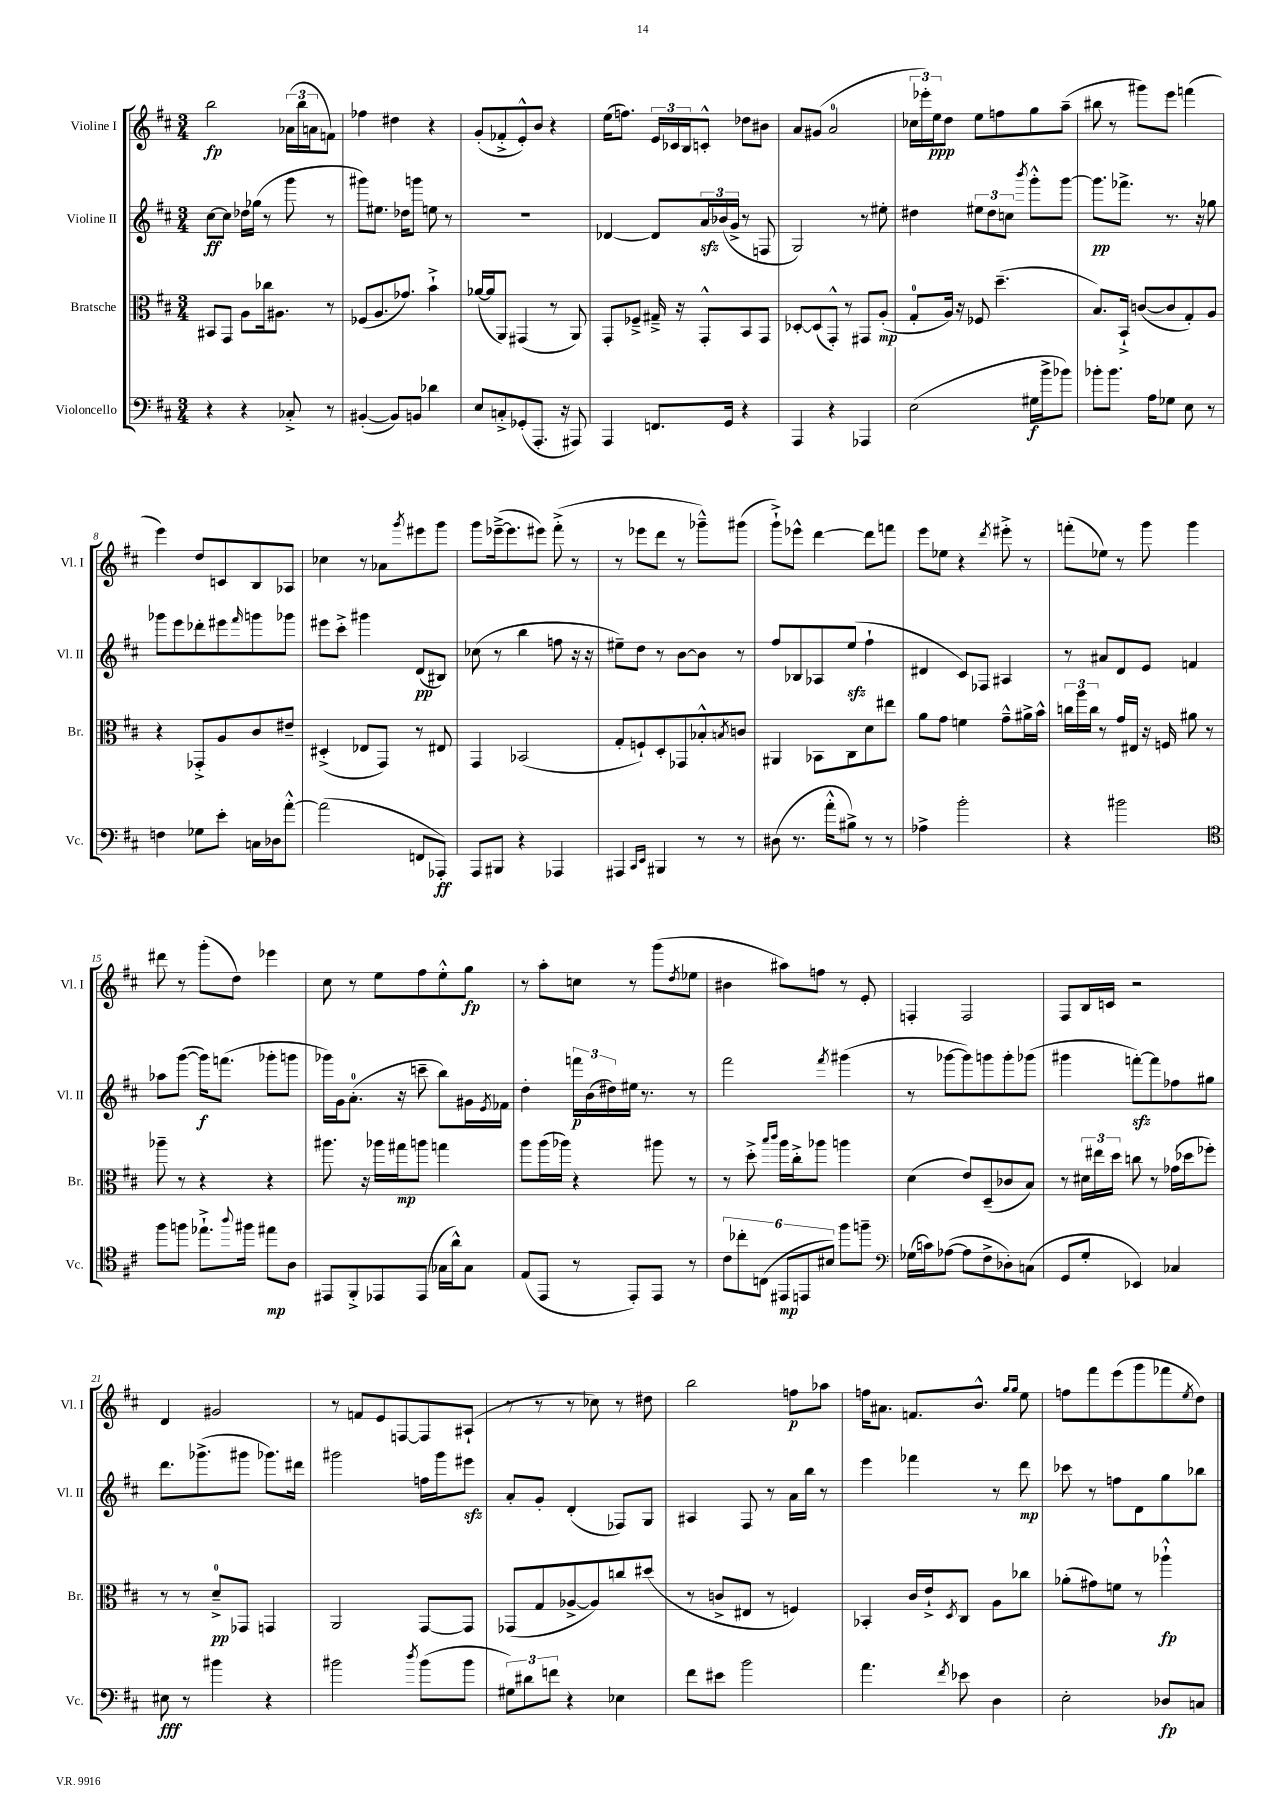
<<
\new StaffGroup <<
\new Staff = "s0" \with { instrumentName = "Violine I" shortInstrumentName = "Vl. I" } {
    \clef treble \key d \major \numericTimeSignature \time 3/4
    b''2\fp \tuplet 3/2 { aes'16( b''16 a'16 } f'8) |
    fes''4 dis''4 r4 |
    g'8-.( fes'8-.-> e'8-.-^) b'8 r4 |
    e''16( f''8.) \tuplet 3/2 { e'16 ces'16 b16 } c'8-.-^ des''8 bis'8 |
    a'8 gis'8( a'2-0 |
    \tuplet 3/2 { ces''16 ees'''16-.) e''16\ppp } d''8 e''8 f''8 g''8 a''8--( |
    bis''8 r8 gis'''8) e'''8 f'''4( |
    e'''4) d''8 c'8 b8 aes8 |
    ces''4 r8 aes'8 \acciaccatura { g'''8 } eis'''8 g'''8 |
    g'''8 ees'''16~--->( ees'''8. eis'''8) fis'''8-.->( r8 |
    r8 ees'''8 d'''8 r8 ges'''8---^) gis'''8( |
    g'''8-!->) ees'''8-^ d'''4~ d'''8 f'''8 |
    e'''8 ees''8 r4 \acciaccatura { d'''8 } eis'''8-.-> r8 |
    f'''8-.( ees''8) r8 g'''8 g'''4 |
    dis'''8 r8 g'''8-.( d''8) ees'''4 |
    cis''8 r8 e''8 fis''8 e''8-.-^ g''8\fp |
    r8 a''8-. c''8 r8 g'''8( \acciaccatura { d''8 } ees''8 |
    bis'4 ais''8) f''8 r8 e'8-. |
    f4-. f2 |
    fis8 b16 c'16 r2 |
    d'4 gis'2 |
    r8 f'8 e'8 f8~ f8 ais8-!( |
    r8 r8 r8 ces''8) r8 dis''8 |
    b''2 f''8\p aes''8 |
    f''16 ais'8. f'8. b'8.-^ \grace { g''16 g''16 } e''8 |
    f''8 fis'''8 e'''8( g'''8 fes'''8 \acciaccatura { e''8 } d''8) \bar "|." |
}
\new Staff = "s1" \with { instrumentName = "Violine II" shortInstrumentName = "Vl. II" } {
    \clef treble \key d \major \numericTimeSignature \time 3/4
    cis''8~\ff cis''8 des''16 ges''16( r8 g'''8 r8 |
    gis'''8) eis''8. des''16 g'''8 e''8 r8 |
    R2. |
    des'4~ des'8 \tuplet 3/2 { a'16\sfz bes'16( g'16-> } r8 f8 |
    g2) r8 eis''8-. |
    dis''4 \tuplet 3/2 { eis''8 dis''8 c''8 } \acciaccatura { b'''8 } g'''8-.-^ g'''8~ |
    g'''8.\pp fes'''8.-> r8. r16 ges''8 |
    ges'''8 e'''8 des'''8-. eis'''8 \grace { fis'''16 } g'''8 ges'''8 |
    eis'''8 cis'''8-.-> gis'''4 d'8\pp( bis8) |
    ces''8( r8 b''4 f''8 r16 r16 |
    eis''8--) d''8 r8 b'8~ b'8 r8 |
    fis''8 bes8 aes8 e''8\sfz( fis''4-! |
    dis'4 cis'8) fes8 ais4 |
    r8 ais'8 d'8 e'8 f'4 |
    aes''8 g'''8~( g'''16\f) f'''8.( ges'''8-. g'''8 |
    ges'''16) g'16 a'8.-0-.( r16 c'''8-- b''8) gis'16 \acciaccatura { e'8 } fes'16 |
    d''4-. \tuplet 3/2 { f'''16\p b'16( dis''16) } eis''16 r8. r8 |
    fis'''2 \acciaccatura { fis'''8 } gis'''4( |
    r8 ges'''8~ ges'''8) g'''8 g'''8-. ges'''8( |
    gis'''4 f'''8~-.\sfz) f'''8 fes''8 gis''8 |
    d'''8. ges'''8.->( gis'''8 ges'''8.) dis'''16 |
    gis'''2 f''16 gis'''16 eis'''8\sfz |
    a'8-. g'8-. d'4-.( fes8) g8 |
    ais4 fis8 r8 a'16 b''16 r8 |
    e'''4 fes'''4 r8 d'''8\mp |
    ces'''8 r8 f''8 d'8 g''8 bes''8 \bar "|." |
}
\new Staff = "s2" \with { instrumentName = "Bratsche" shortInstrumentName = "Br." } {
    \clef alto \key d \major \numericTimeSignature \time 3/4
    bis,8 g,8 a8 ces''16 ais8. r8 |
    fes8( a8. ges'8.) b'4-!-> |
    aes'16~( aes'16 a,8) gis,4( r8 a,8) |
    g,8-. fes8---> gis16---> r16 g,8-.-^ b,8 g,8 |
    des8~-. des8( g,8-.-^) r8 gis,8 a8-.\mp( |
    g8-0-. a16) r16 fes8 d''4.--( |
    b8.) b,16-!-> c'8~( c'8 g8-.) a8 |
    r4 ges,8-.-> a8 cis'8 eis'8-- |
    dis4-.->( ees8 g,8) r8 eis8 |
    g,4 bes,2( |
    g8-. f8-!) d8-. ges,8 bes8-.-^ \acciaccatura { b8 } c'8 |
    ais,4 bes,8 cis8 d'8 eis''8 |
    a'8 g'8 f'4 g'8---^ ais'16-> b'16-^ |
    \tuplet 3/2 { c''16 a''16 c''16 } r8 g'16 eis16 r16 f16 ais'8 r8 |
    aes''8-- r8 r4 r4 |
    ais''8. r16 aes''16 gis''16\mp a''8 g''4 |
    a''8 a''16( aes''16) r4 ais''8 r8 |
    r8 d''8-.-> \grace { b''16 cis'''16 } a''16 cis''16-.-> aes''8 a''4 |
    d'4( e'8) d8--( ces'8 b8) |
    r8 \tuplet 3/2 { dis'16 eis''16 d''16 } c''8 r8 ges'16( des''16 fes''8-.) |
    r8 r8 d'8-0--->\pp ges,8 g,4 |
    a,2 g,8~ g,8 |
    ges,8( g8 aes8~-> aes8) c''8 dis''8( |
    r8 c'8-> eis8 r8 f4) |
    bes,4-. cis'16 e'16-!-> \acciaccatura { d8 } cis8 a8 ces''8 |
    aes'8-.( gis'8) f'8 r8 aes''4-!-^\fp \bar "|." |
}
\new Staff = "s3" \with { instrumentName = "Violoncello" shortInstrumentName = "Vc." } {
    \clef bass \key d \major \numericTimeSignature \time 3/4
    r4 r4 ces8-.-> r8 |
    bis,4~-.( bis,8) b,8 des'4 |
    e8 c8-.-> ges,8-.( a,,8.-. r16 ais,,8) |
    a,,4 f,8. g,16 r4 |
    a,,4 r4 aes,,4 |
    e2( gis16\f b'16-> bes'8) |
    bes'8-. bes'8. a16 ges8 e8 r8 |
    f4 ges8 e'8-. c16 des16 a'8~-.-^ |
    a'2( f,8 aes,,8-.\ff) |
    a,,8 bis,,8 r4 aes,,4 |
    ais,,4 \grace { cis,16 e,16 } bis,,4 r8 r8 |
    dis8( r8. a'16-.-^ bis8->) r8 r8 |
    aes4-> b'2-. |
    r4 bis'2 |
    \clef tenor fis''8 f''8 ees''8.-!-> \appoggiatura { a''8 } fis''16 eis''8\mp a8 |
    eis,8 fis,8-.-> ees,8 ees,8( ges16 a'16-^) ges8 |
    e8( e,8 r8 e,8-.) e,8 r8 |
    \tuplet 6/4 { cis'8 ces''8-. c8( eis,8\mp e,8 bis8) } fis''8 f''8-- |
    \clef bass ges16( c'16) aes8~( aes8 fis8-> des8-.) c8( |
    g,8 g8-. ees,4) ces4 |
    eis8\fff r8 bis'4 r4 |
    bis'2 \acciaccatura { d''8 } bis'8( bis'8 |
    \tuplet 3/2 { gis8) dis'8 f'8 } r4 ees4 |
    fis'8 eis'8 b'2 |
    a'4. \acciaccatura { fis'8 } ees'8 d4 |
    e2-. des8\fp c8 \bar "|." |
}
>>
>>
